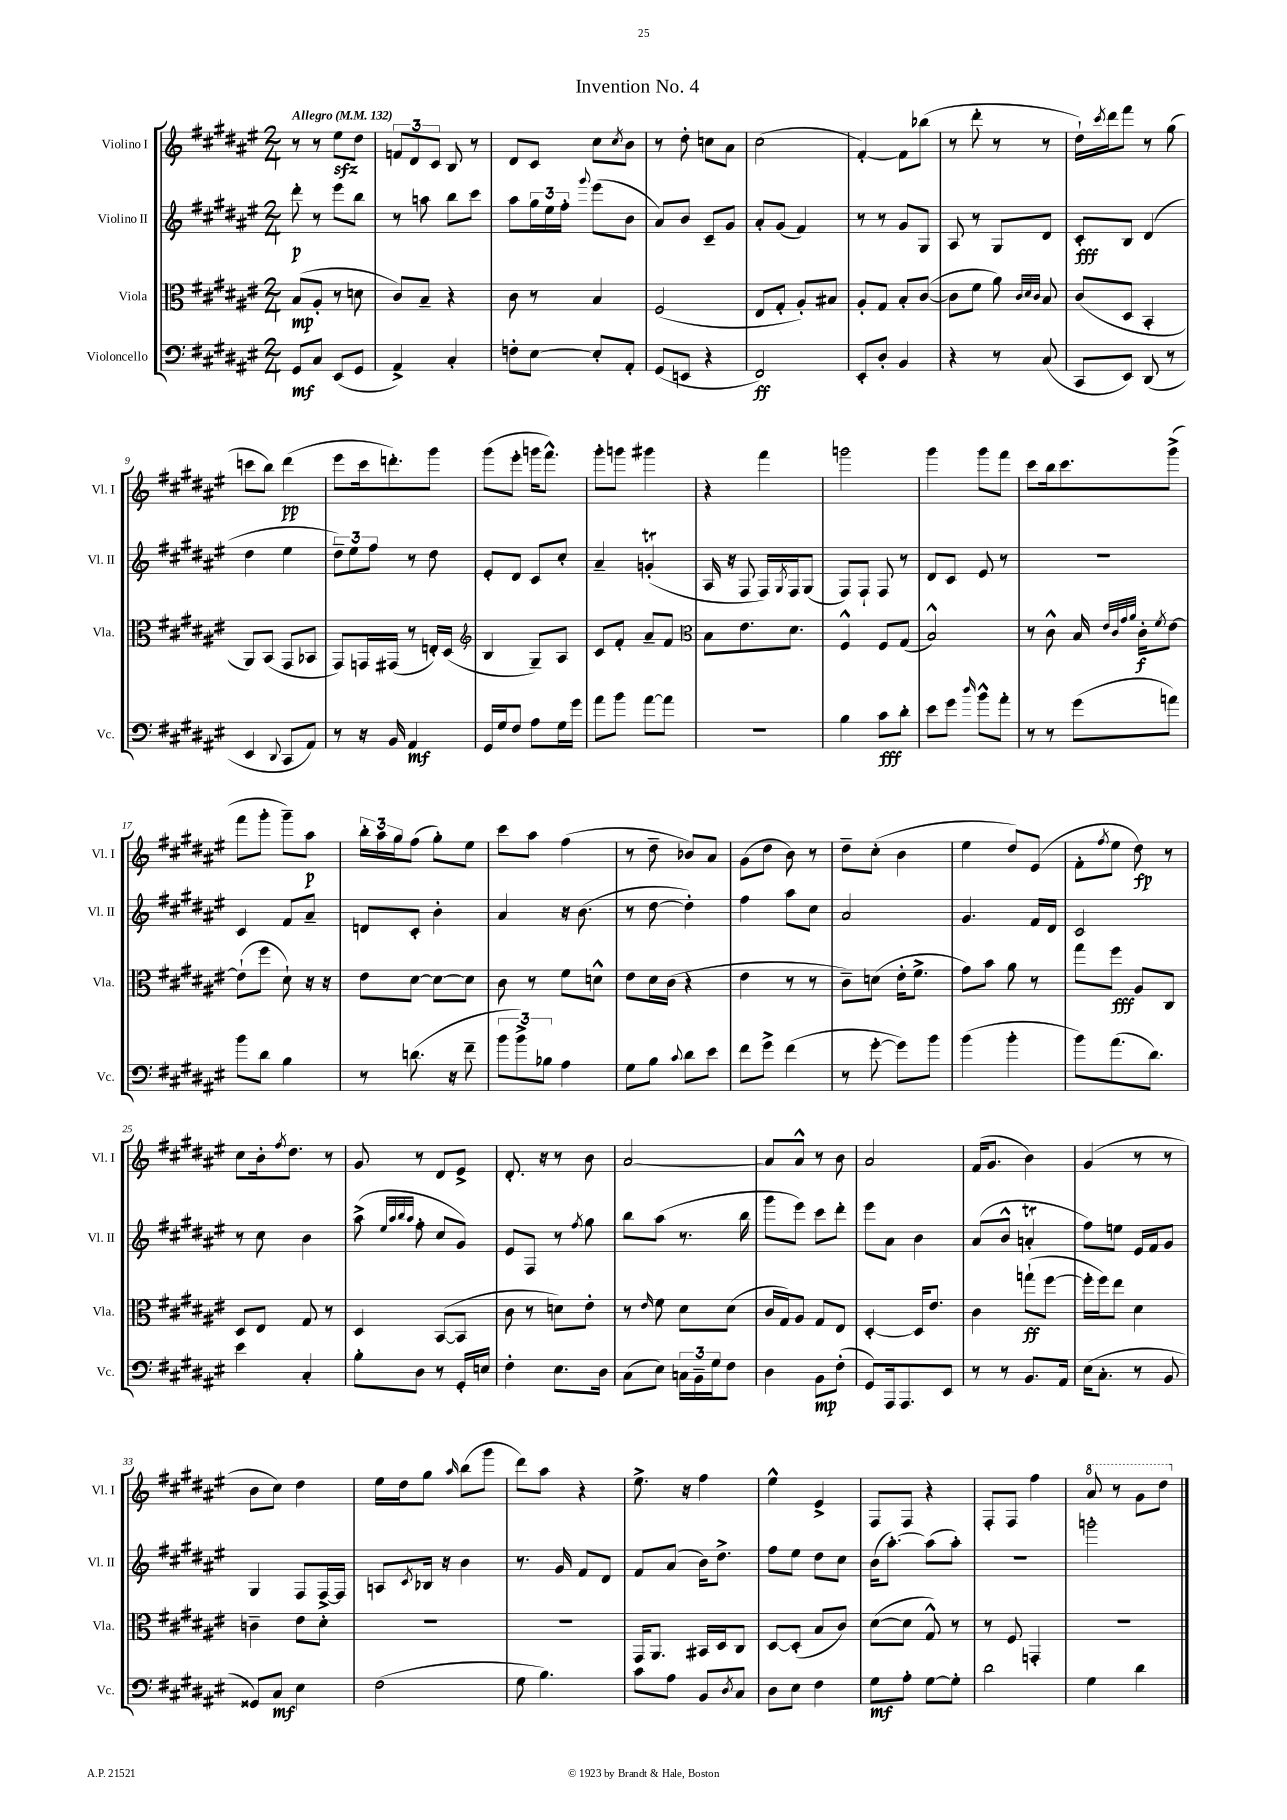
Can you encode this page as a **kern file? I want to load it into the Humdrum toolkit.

**kern	**kern	**kern	**kern
*staff4	*staff3	*staff2	*staff1
*clefF4	*clefC3	*clefG2	*clefG2
*k[f#c#g#d#a#e#]	*k[f#c#g#d#a#e#]	*k[f#c#g#d#a#e#]	*k[f#c#g#d#a#e#]
*M2/4	*M2/4	*M2/4	*M2/4
*MM132	*MM132	*MM132	*MM132
8GG#/L	(8B/L	8ddd#'\	8r
8C#/J	8A#'/J	8r	8r
(8EE#/L	8r	8eee#\L	8ee#\L
8GG#/J	8d\	8bb\J	8dd#\J
=	=	=	=
4AA#^/)	8c#/L)	8r	12f/L
.	.	.	12d#/
.	8B~/J	8aa\	.
.	.	.	12c#/J
4C#'/	4r	8bb\L	8B/
.	.	8ccc#\J	8r
=	=	=	=
8F'\L	8c#\	8aa#\L	8d#/L
[8E#\J	8r	24gg#\L	8c#/J
.	.	24ee#\	.
.	.	24ff#'\JJ	.
.	.	8qqggg#/	.
8E#'/]L	4B/	(8eee#\L	8cc#\L
.	.	.	8qcc#/
8AA#'/J	.	8b\J	8b\J
=	=	=	=
(8GG#/L	(2F#/	8a#/L)	8r
8EE/J	.	8b/J	8dd#'\
4r	.	8c#~/L	8cc\L
.	.	8g#/J	8a#\J
=	=	=	=
2FF#/)	8E#/L	8a#'/L	(2cc#\
.	8G#'/J	(8g#/J	.
.	8A#'/L)	4f#/)	.
.	8B#/J	.	.
=	=	=	=
8EE#'/L	8A#'/L	8r	[4f#'/)
8D#'/J	8G#/J	8r	.
4BB/	8B'/L	8g#/L	8f#\]L
.	([8c#/J	8G#/J	(8bb-\J
=	=	=	=
4r	8c#\]L	8A#/	8r
.	8f#\J	8r	8ddd#'\
8r	8a#\)	8G#/L	8r
.	32qqc#/LLL	.	.
.	32qqd#/	.	.
.	32qqc#/JJJ	.	.
(8C#/	8B/	8d#/J	8r
=	=	=	=
8CC#/L	(8c#/L	8c#'/L	16dd#`\LL)
.	.	.	8qccc#/
.	.	.	16ddd#\J
8EE#/J)	8D#/J	8B/J	8fff#\J
(8DD#/	4BB'/	(4d#/	8r
8r	.	.	(8gg#\
=	=	=	=
4EE#/	8AA#/L)	4dd#\	8ccc\L
.	(8BB/J	.	8bb\J)
8qqDD#/	.	.	.
8CC#/L	8GG#/L	4ee#\	(4ddd#\
8AA#/J)	8BB-/J	.	.
=	=	=	=
8r	8GG#/L)	12dd#~\L)	8eee#\L
.	.	12ee#\	.
16r	16GG/L	.	16ccc#\k
.	.	12ff#\J	.
16BB/	(16GG#/JJ	.	8.ddd'\)
4AA#/	8r	8r	.
.	16E'/LL)	8dd#\	8ggg#\J
.	(16D#/JJ	.	.
=	=	=	=
*	*clefG2	*	*
16GG#/LL	4B/	8e#'/L	(8ggg#\L
16G#/J	.	.	.
8F#/J	.	8d#/J	8eee#'\J
8A#\L	8G#~/L)	8c#/L	16ggg\LK
.	.	.	8.fff#^^\J)
16G#\L	8A#/J	8cc#'/J	.
16g#\JJ	.	.	.
=	=	=	=
8a#\L	8c#/L	4a#~/	8ggg#'\L
8b\J	8f#'/J	.	8ggg\J
[8a#\L	8a#~/L	(4g'/	4ggg#\
8a#\]J	8f#/J	.	.
=	=	=	=
*	*clefC3	*	*
2r	8B\L	16A#/	4r
.	.	16r	.
.	8.e#\	8F#/	.
.	.	16F#/LL)	4fff#\
.	.	8qG#/	.
.	8.d#\J	16F#/J	.
.	.	(8G#/J	.
=	=	=	=
4B\	4F#^^/	8F#/L)	2ggg\
.	.	8F#`/J	.
8c#\L	8F#/L	8F#/	.
8d#'\J	(8G#/J	8r	.
=	=	=	=
8e#\L	2B^^/)	8d#/L	4ggg#\
8g#\J	.	8c#/J	.
16qqdd#/	.	.	.
8b^^\L	.	8e#/	8ggg#\L
8a#'\J	.	8r	8fff#\J
=	=	=	=
8r	8r	2r	8ccc#\L
8r	8c#^^\	.	16bb\k
.	.	.	8.ccc#\
(8g#\L	16B/	.	.
.	32qqe#/LLL	.	.
.	32qqc#/	.	.
.	32qqg#/	.	.
.	32qqa#/JJJ	.	.
.	16c#'\LK	.	.
.	8qf#/	.	.
8a\J)	[8e#\J	.	(8ggg#^\J
=	=	=	=
8b\L	(8e#`\]L	4c#/	8fff#\L
8d#\J	8ff#\J	.	8ggg#'\J
4B\	8d#`\)	8f#/L	8ggg#~\L)
.	16r	8a#~/J	8aa#\J
.	16r	.	.
=	=	=	=
8r	8e#\L	8d/L	24bb'\LL
.	.	.	24aa#\
.	.	.	24gg#\J
(8.d\	[8d#\J	8c#'/J	(8ff#\J
.	8d#\_L	4b'\	8gg#'\L)
16r	.	.	.
8f#~\	8d#\]J	.	8ee#\J
=	=	=	=
12b\L	8c#\	4a#/	8ccc#\L
12b^\)	.	.	.
.	8r	.	8aa#\J
12B-\J	.	.	.
4A#\	8f#\L	16r	(4ff#\
.	.	(8.b\	.
.	8d^^\J	.	.
=	=	=	=
8G#\L	8e#\L	8r	8r
8B\J	16d#\L	[8dd#\	8dd#~\
.	(16c#\JJ	.	.
8qqc#/	.	.	.
8d#\L	4r	4dd#'\])	8b-/L)
8e#\J	.	.	8a#/J
=	=	=	=
8f#\L	4e#\	4ff#\	(8g#\L
8g#^\J	.	.	8dd#\J
(4f#\	8r	8aa#\L	8b\)
.	8r	8cc#\J	8r
=	=	=	=
8r	8c#~\L)	2a#/	8dd#~\L
[8g#'\	(8d\J	.	(8cc#'\J
8g#\]L)	16e#'\LK	.	4b\
.	8.f#^\J	.	.
8b\J	.	.	.
=	=	=	=
(4b\	8g#\L)	4.g#/	4ee#\
.	8b\J	.	.
4b'\	8a#\	.	8dd#/L)
.	8r	16f#/LL	(8e#/J
.	.	16d#/JJ	.
=	=	=	=
8b\L)	8gg#\L	2c#/	8f#'\L
.	.	.	8qff#/
(8.a#\	8ff#\J	.	8ee#\J
.	8A#/L	.	8dd#\)
8.d#\J)	.	.	.
.	8C#/J	.	8r
=	=	=	=
4e#\	8D#/L	8r	8cc#\L
.	8E#/J	8cc#\	16b'\k
.	.	.	8qff#/
.	.	.	8.dd#\J
4C#'/	8G#/	4b\	.
.	8r	.	8r
=	=	=	=
8B'\L	4D#/	(8aa#^\	8g#/
.	.	32qqee#/LLL	.
.	.	32qqaa#/	.
.	.	32qqbb/	.
.	.	32qqaa#/JJJ	.
8D#\J	.	8ff#'\	8r
8r	([8BB/L	8cc#/L	8d#/L
16GG#'/LL	8BB/]J	8g#/J)	8e#^/J
16E/JJ	.	.	.
=	=	=	=
4F#'\	8c#\	8e#/L	8.d#'/
.	8r	8F#/J	.
.	.	.	16r
8.E#\L	8d\L)	8r	8r
.	.	8qff#/	.
.	8e#'\J	8gg#\	8b\
16D#\Jk	.	.	.
=	=	=	=
(8C#\L	8r	8bb\L	[2a#/
.	16qqe#/	.	.
8E#\J)	8f#\	(8aa#\J	.
24C\LL	8d#\L	8.r	.
24BB~\	.	.	.
24G#\J	.	.	.
8F#\J	(8d#\J	.	.
.	.	16bb\	.
=	=	=	=
4D#\	16c#/LL	8ggg#\L	8a#/]L
.	16G#/J)	.	.
.	8A#/J	8eee#\J)	8a#^^/J
8BB\L	8G#/L	8ccc#\L	8r
(8F#'\J	8E#/J	8ddd#'\J	8b\
=	=	=	=
8GG#/L)	[4D#'/	8eee#\L	2a#/
16AAA#/k	.	8a#\J	.
8.AAA#/	.	.	.
.	16D#/]LK	4b\	.
.	8.e#/J	.	.
8EE#/J	.	.	.
=	=	=	=
8r	4c#\	(8a#/L	(16f#/LK
.	.	.	8.g#/J
8r	.	8b^^/J	.
8.BB/L	(8gg`\L	4a'/	4b\)
.	[8ff#\J	.	.
16AA#/Jk	.	.	.
=	=	=	=
(16E#\LK	16ff#'\]LL	8ff#\L)	(4g#/
8.C#'\J	16ff#\J)	.	.
.	8ee#\J	8ee\J	.
8r	4d#\	16e#/LL	8r
.	.	16f#/J	.
8BB/	.	8g#/J	8r
=	=	=	=
8GG##/L)	4c~\	4G#/	8b\L
8C#/J	.	.	8cc#\J)
4E#\	8e#\L	8F#/L	4dd#\
.	8d#'\J	[16F#^/L	.
.	.	16F#/]JJ	.
=	=	=	=
(2F#\	2r	8A/L	16ee#\LL
.	.	.	16dd#\J
.	.	8qc#/	.
.	.	16B-/Jk	8gg#\J
.	.	16r	.
.	.	.	16qqaa#/
.	.	4b\	(8bb\L
.	.	.	8ggg#\J
=	=	=	=
8G#\	2r	8.r	8ddd#\L)
4.B\)	.	.	8aa#\J
.	.	16g#/	.
.	.	8f#/L	4r
.	.	8d#/J	.
=	=	=	=
8c#\L	16GG#/LK	8f#/L	8.ee#^\
.	8.AA#/J	.	.
8A#\J	.	(8a#/J	.
.	.	.	16r
8BB/L	16BB#/LL	16b\LK)	4ff#\
.	16D#/J	8.dd#^\J	.
8qD#/	.	.	.
8C#/J	8C#/J	.	.
=	=	=	=
8D#\L	[8D#/L	8ff#\L	4ee#^^\
8E#\J	(8D#'/]J	8ee#\J	.
4F#\	8B/L	8dd#\L	4e#^/
.	8c#/J)	8cc#\J	.
=	=	=	=
8G#\L	([8d#\L	(16b\LK	8F#/L
.	.	[8.aa#'\J)	.
8A#'\J	8d#\]J	.	8F#/J
[8G#\L	8G#^^/)	(8aa#\]L	4r
8G#'\]J	8r	8aa#'\J)	.
=	=	=	=
2d#\	8r	2r	8F#'/L
.	8F#/	.	8F#/J
.	4GG'/	.	4ff#\
=	=	=	=
4G#\	2r	2ggg'\	8aa#/
.	.	.	8r
4d#\	.	.	8gg#\L
.	.	.	8ddd#\J
==	==	==	==
*-	*-	*-	*-
